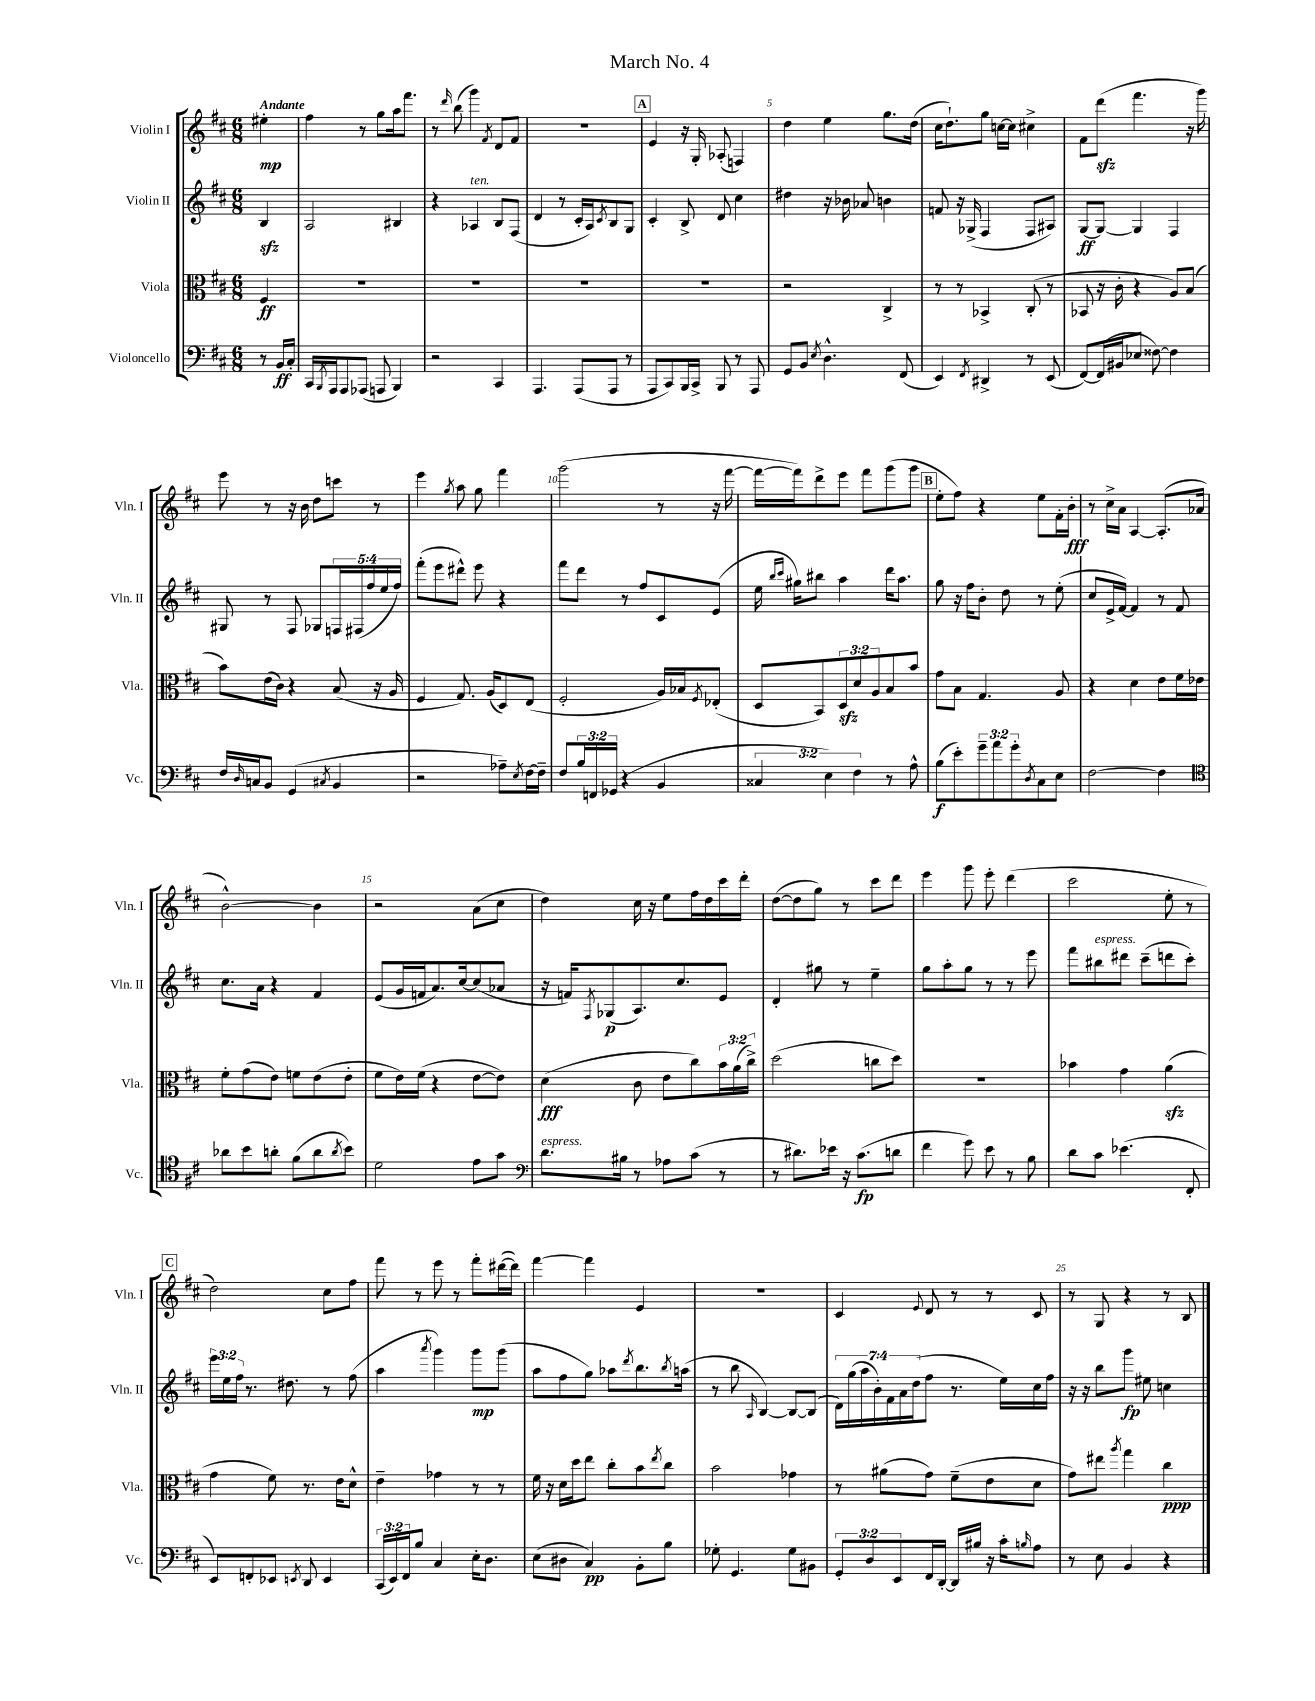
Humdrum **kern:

**kern	**kern	**kern	**kern
*staff4	*staff3	*staff2	*staff1
*clefF4	*clefC3	*clefG2	*clefG2
*k[f#c#]	*k[f#c#]	*k[f#c#]	*k[f#c#]
*M6/8	*M6/8	*M6/8	*M6/8
8r	4F#	4B	4ee#'
16BB	.	.	.
16C#'	.	.	.
=	=	=	=
16CC#	2.r	2A	4ff#
8qBBB	.	.	.
16AAA	.	.	.
8AAA	.	.	.
(8AAA-	.	.	8r
8AAA	.	.	8gg
4BBB)	.	4B#	16aa
.	.	.	8.fff#
=	=	=	=
2r	2.r	4r	8r
.	.	.	16qqddd
.	.	.	(8bb
.	.	4A-	4ggg)
.	.	.	8qf#
4CC#	.	8B	8d
.	.	(8F#	8f#
=	=	=	=
4.AAA	2.r	4d	2.r
.	.	8r	.
(8AAA	.	16c#'	.
.	.	16A)	.
.	.	8qc#	.
8AAA	.	8B	.
8r	.	8G	.
=	=	=	=
8AAA	2.r	4c#'	4e
8CC#)	.	.	.
16BBB	.	8B^	16r
16CC#^	.	.	16G'
8BBB	.	8d	(8A-'
8r	.	4cc#	4F)
8AAA	.	.	.
=	=	=	=
8GG	2r	4dd#	4dd
8BB	.	.	.
8qE	.	.	.
4.D^^	.	16r	4ee
.	.	16b-	.
.	.	8a-	.
.	4C#^	4b	8.gg
(8FF#	.	.	.
.	.	.	(16dd
=	=	=	=
4EE)	8r	8f	16cc#
.	.	.	8.dd`)
.	8r	16r	.
.	.	(16G-^	.
8qFF#	.	.	.
4DD#^	4BB-^	4F#	8gg
.	.	.	[16cc
.	.	.	16cc]
8r	(8C#'	8F#	4cc#^
(8EE	8r	8A#)	.
=	=	=	=
[8FF#)	8BB-	[8G	8f#
(16FF#]	16r	8G_	(8ddd
16BB#	16c#'	.	.
8E-	4r	4G]	4.fff#
[8F##)	.	.	.
4F##]	8A)	4F#	.
.	(8B	.	16r
.	.	.	16ggg)
=	=	=	=
16F#	8b)	8G#	8eee
16qqD	.	.	.
16C	.	.	.
8BB	(16e	8r	8r
.	16c#)	.	.
(4GG	4r	8F#	16r
.	.	.	16b
.	.	8G-	8dd
8qC#	.	.	.
4BB	(8B	20F	8ccc
.	.	(20F#	.
.	.	20ff#	.
.	16r	.	8r
.	.	20ee	.
.	16A	.	.
.	.	20ff#)	.
=	=	=	=
2r	4F#	(8fff#'	4eee
.	.	8eee	.
.	.	.	8qgg
.	8.G)	8ddd#^^)	8aa
.	.	8eee	8gg
.	(16A	.	.
8A-~)	8D)	4r	4fff#
8qE	.	.	.
[16F#	(8E	.	.
16F#~]	.	.	.
=	=	=	=
8F#	2F#'	8fff#	(2ggg
24B	.	8ddd	.
24FF	.	.	.
(24GG-	.	.	.
4r	.	8r	.
.	.	8ff#	.
4BB	16A)	8c#	8r
.	16B-	.	.
.	8qF#	.	.
.	(8E-'	(8e	16r
.	.	.	[16fff#
=	=	=	=
6C##	8D	16ee	16fff#_
.	.	16qqbb	.
.	.	16qqccc#	.
.	.	16gg#)	16fff#])
.	8BB)	8bb#	8ddd^
6E)	.	.	.
.	12D	4aa	8eee
6F#	12d	.	.
.	.	.	8fff#
.	12A	.	.
8r	8B	16ddd	(8ggg
.	.	8.aa	.
8A^^	8b	.	8ggg
=	=	=	=
(8B	8g	8gg	8ee'
8e')	8B	16r	8ff#)
.	.	16ff#	.
12g~	4.G	8b'	4r
12a	.	.	.
.	.	8dd	.
12g'	.	.	.
8qD	.	.	.
8C#	.	8r	8ee
8E	8A	(8ee'	16f#'
.	.	.	16b'
=	=	=	=
[2F#	4r	8cc#	8r
.	.	16e^	16cc#^
.	.	[16f#)	16a
.	4d	4f#]	[4A
4F#]	8e	8r	(8.A']
.	16f#	8f#	.
.	16e-	.	16a-
=	=	=	=
*clefC4	*	*	*
8a-	8f#'	8.cc#	[2b^^)
8b	(8g	.	.
.	.	16a	.
8a'	8e)	4r	.
(8f#	8f	.	.
8a	(8e	4f#	4b]
8qa	.	.	.
8b)	8e'	.	.
=	=	=	=
2d	8f#	(8e	2r
.	16e)	16g	.
.	(16f#	16f	.
.	4r	8.a)	.
.	.	[16cc#	.
8e	[8e	(8cc#]	(8a
8g	8e])	8a-	8cc#
=	=	=	=
*clefF4	*	*	*
8.d	(4d	16r	4dd)
.	.	16f)	.
.	.	8qF#	.
.	.	(8G-	.
16B#	.	.	.
8r	8c#	8.A)	16cc#
.	.	.	16r
8A-	8e	.	8ee
.	.	8.cc#	.
(8c#	8cc#)	.	16ff#
.	.	.	16dd
8r	24b	8e	16ccc#
.	(24a	.	.
.	.	.	16ddd'
.	24cc#^)	.	.
=	=	=	=
8r	(2dd	4d'	([8dd
8.d#)	.	.	8dd]
.	.	8gg#	8gg)
16e-	.	.	.
16r	.	8r	8r
(8.c#	.	.	.
.	8cc	4ee~	8ccc#
8d	8dd)	.	8ddd
=	=	=	=
4f#	2.r	8gg	4eee
.	.	8aa'	.
8g)	.	8gg	8ggg
8e	.	8r	8eee'
8r	.	8r	(4ddd
8B	.	8eee	.
=	=	=	=
8d	4b-	8fff#	2ccc#
8c#	.	8bb#	.
(4.e-	4g	8ddd#	.
.	.	(8ccc#~	.
.	(4a	8ddd	8ee'
8FF#'	.	8ccc#')	8r
=	=	=	=
8EE)	4g	24eee	2dd)
.	.	24ee	.
.	.	24ff#	.
8FF'	.	8.r	.
8EE-	8f#)	.	.
.	.	8.dd#	.
8qEE	.	.	.
8DD	8.r	.	.
4EE	.	8r	8cc#
.	16e	.	.
.	8d^^	(8ff#	8ff#
=	=	=	=
(24CC#	4e~	4aa	8fff#
24EE)	.	.	.
24FF#	.	.	.
8B	.	.	8r
.	.	8qaaa	.
4C#	4g-	4ggg)	8eee
.	.	.	8r
16E'	8r	8ggg	8fff#'
8.D	.	.	.
.	8r	(8ggg	([16ddd#
.	.	.	16ddd#])
=	=	=	=
(8E	16f#	8aa	[4fff#
.	16r	.	.
8D#	16d	8ff#	.
.	16dd	.	.
4C#)	8ee	8gg)	4fff#]
.	8cc#'	8aa-	.
.	.	8qddd	.
8BB'	8b	8.bb	4e
.	8qee	.	.
8B	8cc#	.	.
.	.	8qbb	.
.	.	(16aa	.
=	=	=	=
8G-'	2b	8r	2.r
4.GG	.	8bb	.
.	.	16qqA	.
.	.	[4B)	.
8G-	4g-	8B_	.
8BB#	.	(8B]	.
=	=	=	=
12GG'	8r	28d)	4c#
.	.	(28gg	.
.	.	28aa	.
12D	.	.	.
.	.	28b')	.
.	(8a#	.	.
.	.	28f#	.
12EE	.	.	.
.	.	28a	.
.	.	(28dd	.
.	.	.	8qqe
16FF#	8g)	8ff#	8d
[16DD'	.	.	.
16DD]	(8f#~	8.r	8r
16B#	.	.	.
16r	8e	.	8r
16c#'	.	16ee)	.
16qqB	.	.	.
8A	8d	16cc#	8c#
.	.	16ff#	.
=	=	=	=
8r	8g)	16r	8r
.	.	16r	.
8E	8ee#	8bb	8G
.	8qaa	.	.
4BB	4gg	8ggg	4r
.	.	8ee#	.
4r	4cc#	4cc	8r
.	.	.	8B
==	==	==	==
*-	*-	*-	*-
